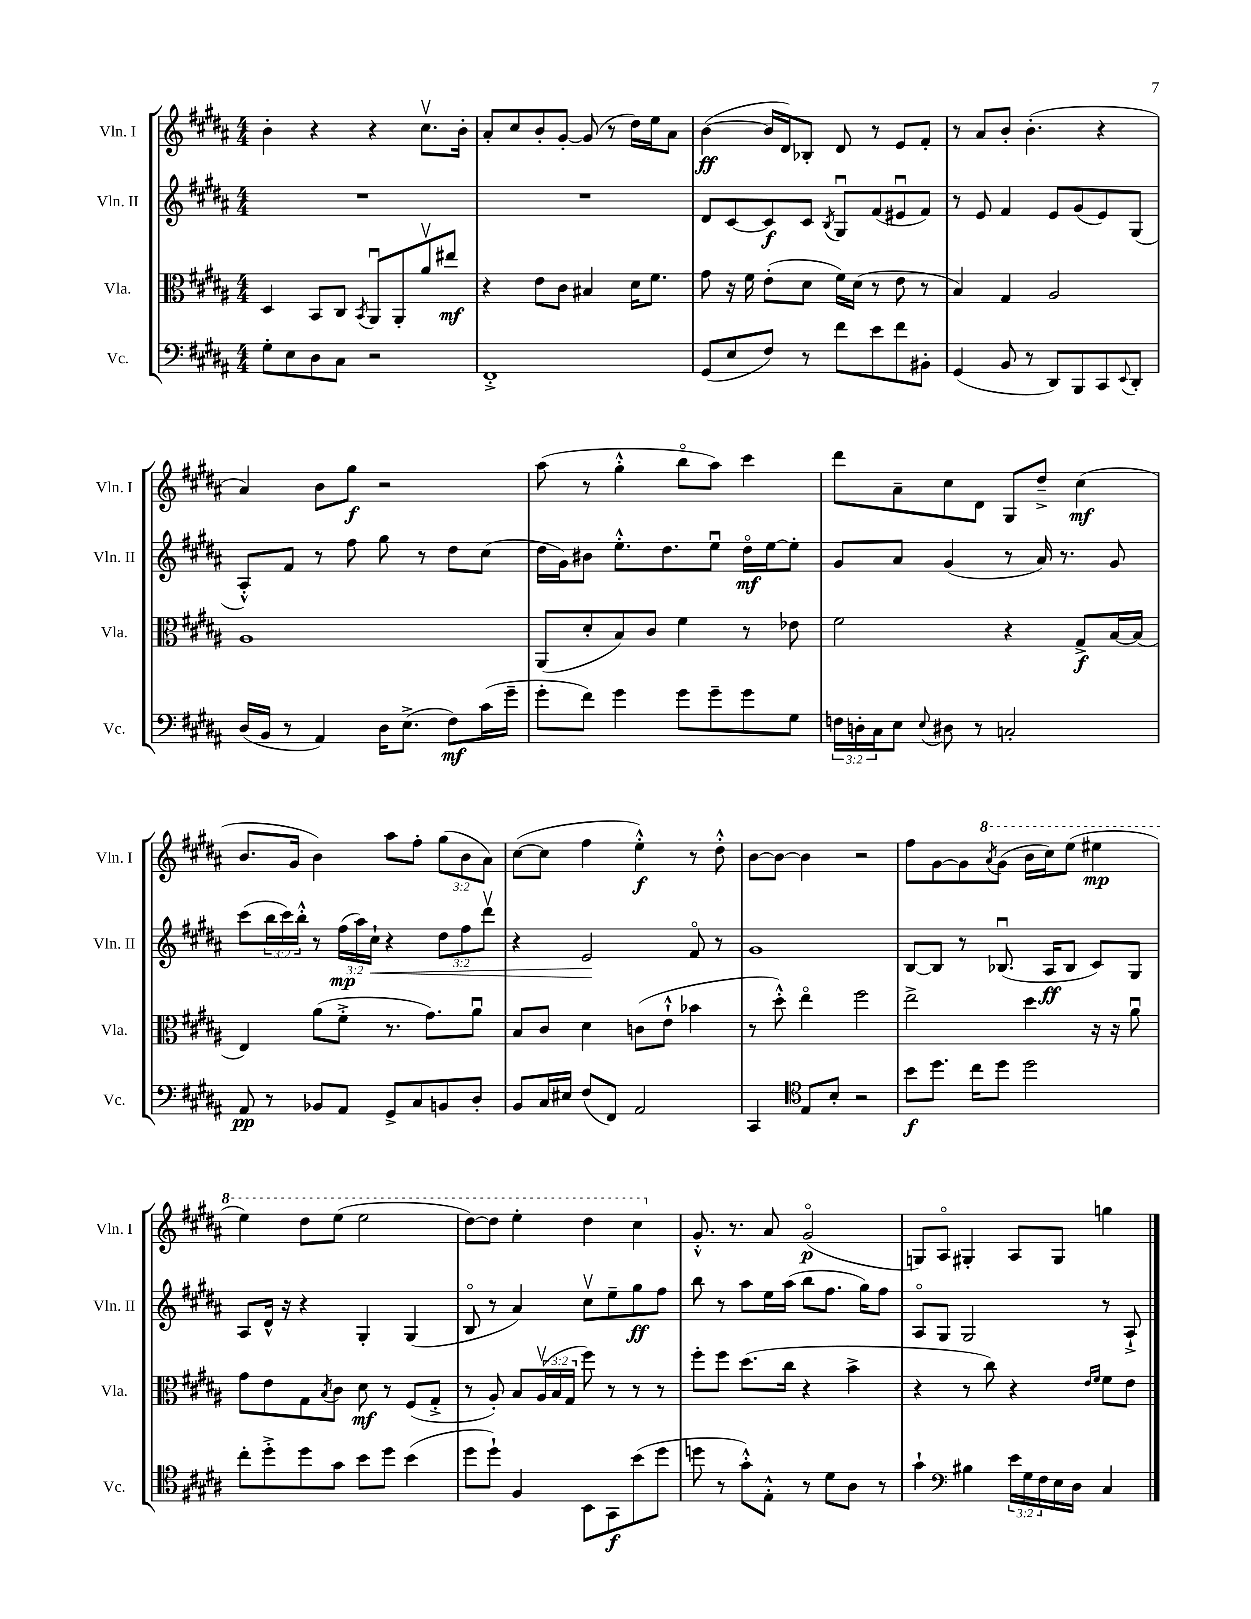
<<
\new StaffGroup <<
\new Staff = "s0" \with { instrumentName = "Vln. I" shortInstrumentName = "Vln. I" } {
    \clef treble \key b \major \numericTimeSignature \time 4/4 \override Staff.TupletNumber.text = #tuplet-number::calc-fraction-text
    b'4-. r4 r4 cis''8.\upbow b'16-. |
    ais'8-. cis''8 b'8-. gis'8~-. gis'8( r8 dis''16) e''16 ais'8 |
    b'4~\ff( b'16 dis'16) bes8-. dis'8 r8 e'8 fis'8-. |
    r8 ais'8 b'8-. b'4.-.( r4 |
    ais'4) b'8 gis''8\f r2 |
    ais''8( r8 gis''4-.-^ b''8\flageolet ais''8) cis'''4 |
    dis'''8 ais'8-- cis''8 dis'8 gis8 dis''8---> cis''4\mf( |
    b'8. gis'16 b'4) ais''8 fis''8-. \tuplet 3/2 { gis''8( b'8 ais'8) } |
    cis''8~( cis''8 fis''4 e''4-.-^\f) r8 dis''8-.-^ |
    b'8~ b'8~ b'4 r2 |
    fis''8 gis'8~ gis'8 \ottava #1 \acciaccatura { ais''8 } gis''8( b''16 cis'''16) e'''8( eis'''4\mp |
    e'''4) dis'''8 e'''8( e'''2 |
    dis'''8~) dis'''8 e'''4-. dis'''4 cis'''4 \ottava #0 |
    gis'8.-.-^ r8. ais'8 gis'2\flageolet\p( |
    g8) ais8\flageolet gis4-. ais8 gis8 g''4 \bar "|." |
}
\new Staff = "s1" \with { instrumentName = "Vln. II" shortInstrumentName = "Vln. II" } {
    \clef treble \key b \major \numericTimeSignature \time 4/4 \override Staff.TupletNumber.text = #tuplet-number::calc-fraction-text
    R1 |
    R1 |
    dis'8 cis'8~ cis'8\f cis'8 \acciaccatura { b8 } gis8\downbow fis'8( eis'8\downbow fis'8) |
    r8 e'8 fis'4 e'8 gis'8( e'8) gis8( |
    ais8-.-^) fis'8 r8 fis''8 gis''8 r8 dis''8 cis''8( |
    dis''16 gis'16) bis'8 e''8.-.-^ dis''8. e''8\downbow dis''16\flageolet\mf e''16~ e''8-. |
    gis'8 ais'8 gis'4( r8 ais'16) r8. gis'8 |
    cis'''8( \tuplet 3/2 { b''16 cis'''16) b''16-.-^ } r8 \tuplet 3/2 { fis''16\mp( ais''16) cis''16-!\< } r4 \tuplet 3/2 { dis''8 fis''8 dis'''8\upbow } |
    r4 e'2\! fis'8\flageolet r8 |
    gis'1 |
    b8~ b8 r8 bes8.\downbow( ais16\ff bes8 cis'8) gis8 |
    ais8 dis'16-^ r16 r4 gis4-. gis4( |
    b8\flageolet r8 ais'4) cis''8\upbow e''8-- gis''8\ff fis''8 |
    b''8 r8 ais''8 e''16 ais''16( b''8 fis''8. gis''16) fis''8 |
    ais8\flageolet gis8 gis2 r8 ais8-!-> \bar "|." |
}
\new Staff = "s2" \with { instrumentName = "Vla." shortInstrumentName = "Vla." } {
    \clef alto \key b \major \numericTimeSignature \time 4/4 \override Staff.TupletNumber.text = #tuplet-number::calc-fraction-text
    dis4 b,8 cis8 \acciaccatura { b,8 } ais,8\downbow ais,8-. ais'8\upbow eis''8\mf |
    r4 e'8 cis'8 bis4 dis'16 fis'8. |
    gis'8 r16 fis'16 e'8-.( dis'8 fis'16) dis'16( r8 e'8 r8 |
    b4) gis4 ais2 |
    ais1 |
    ais,8( dis'8-. b8) cis'8 fis'4 r8 ees'8 |
    fis'2 r4 gis8->\f b16~ b16( |
    e4) ais'8( fis'8-.-> r8. gis'8.) ais'8\downbow |
    b8 cis'8 dis'4 c'8( e'8-!-^ bes'4 |
    r8 dis''8-.-^) e''4\flageolet fis''2 |
    e''2-> dis''4 r16 r16 ais'8\downbow |
    gis'8 e'8 gis8 \acciaccatura { b8 } cis'8 dis'8\mf r8 fis8( gis8-.-> |
    r8 ais8-.) b8 \tuplet 3/2 { ais16\upbow( b16 gis16 } fis''8) r8 r8 r8 |
    fis''8-. fis''8 dis''8.( cis''16 r4 b'4-> |
    r4 r8 cis''8) r4 \grace { e'16 fis'16 } fis'8 e'8 \bar "|." |
}
\new Staff = "s3" \with { instrumentName = "Vc." shortInstrumentName = "Vc." } {
    \clef bass \key b \major \numericTimeSignature \time 4/4 \override Staff.TupletNumber.text = #tuplet-number::calc-fraction-text
    gis8-. e8 dis8 cis8 r2 |
    fis,1-.-> |
    gis,8( e8 fis8) r8 fis'8 e'8 fis'8 bis,8-. |
    gis,4( b,8 r8 dis,8) b,,8 cis,8 \appoggiatura { e,8 } dis,8-. |
    dis16( b,16 r8 ais,4) dis16 e8.->( fis8\mf) cis'16( gis'16-- |
    gis'8-. fis'8) gis'4 gis'8 gis'8-- gis'8 gis8 |
    \tuplet 3/2 { f16 d16-. cis16 } e8 \appoggiatura { e8 } dis8 r8 c2-. |
    ais,8\pp r8 bes,8 ais,8 gis,8-> cis8 b,8 dis8-. |
    b,8 cis16 eis16 fis8( fis,8) ais,2 |
    cis,4 \clef tenor e8 b8-. r2 |
    b'8\f dis''8. cis''16 dis''8 dis''2 |
    cis''8-. dis''8-.-> dis''8 gis'8 b'8 dis''8 b'4( |
    dis''8 dis''8-!) fis4 b,8 gis,8\f b'8( dis''8 |
    d''8 r8 gis'8-.-^) e8-.-^ r8 dis'8 ais8 r8 |
    gis'4-! \clef bass bis4 \tuplet 3/2 { e'16 gis16 fis16 } e16 dis16 cis4 \bar "|." |
}
>>
>>
\layout { \context { \Score \remove "Bar_number_engraver" } }
